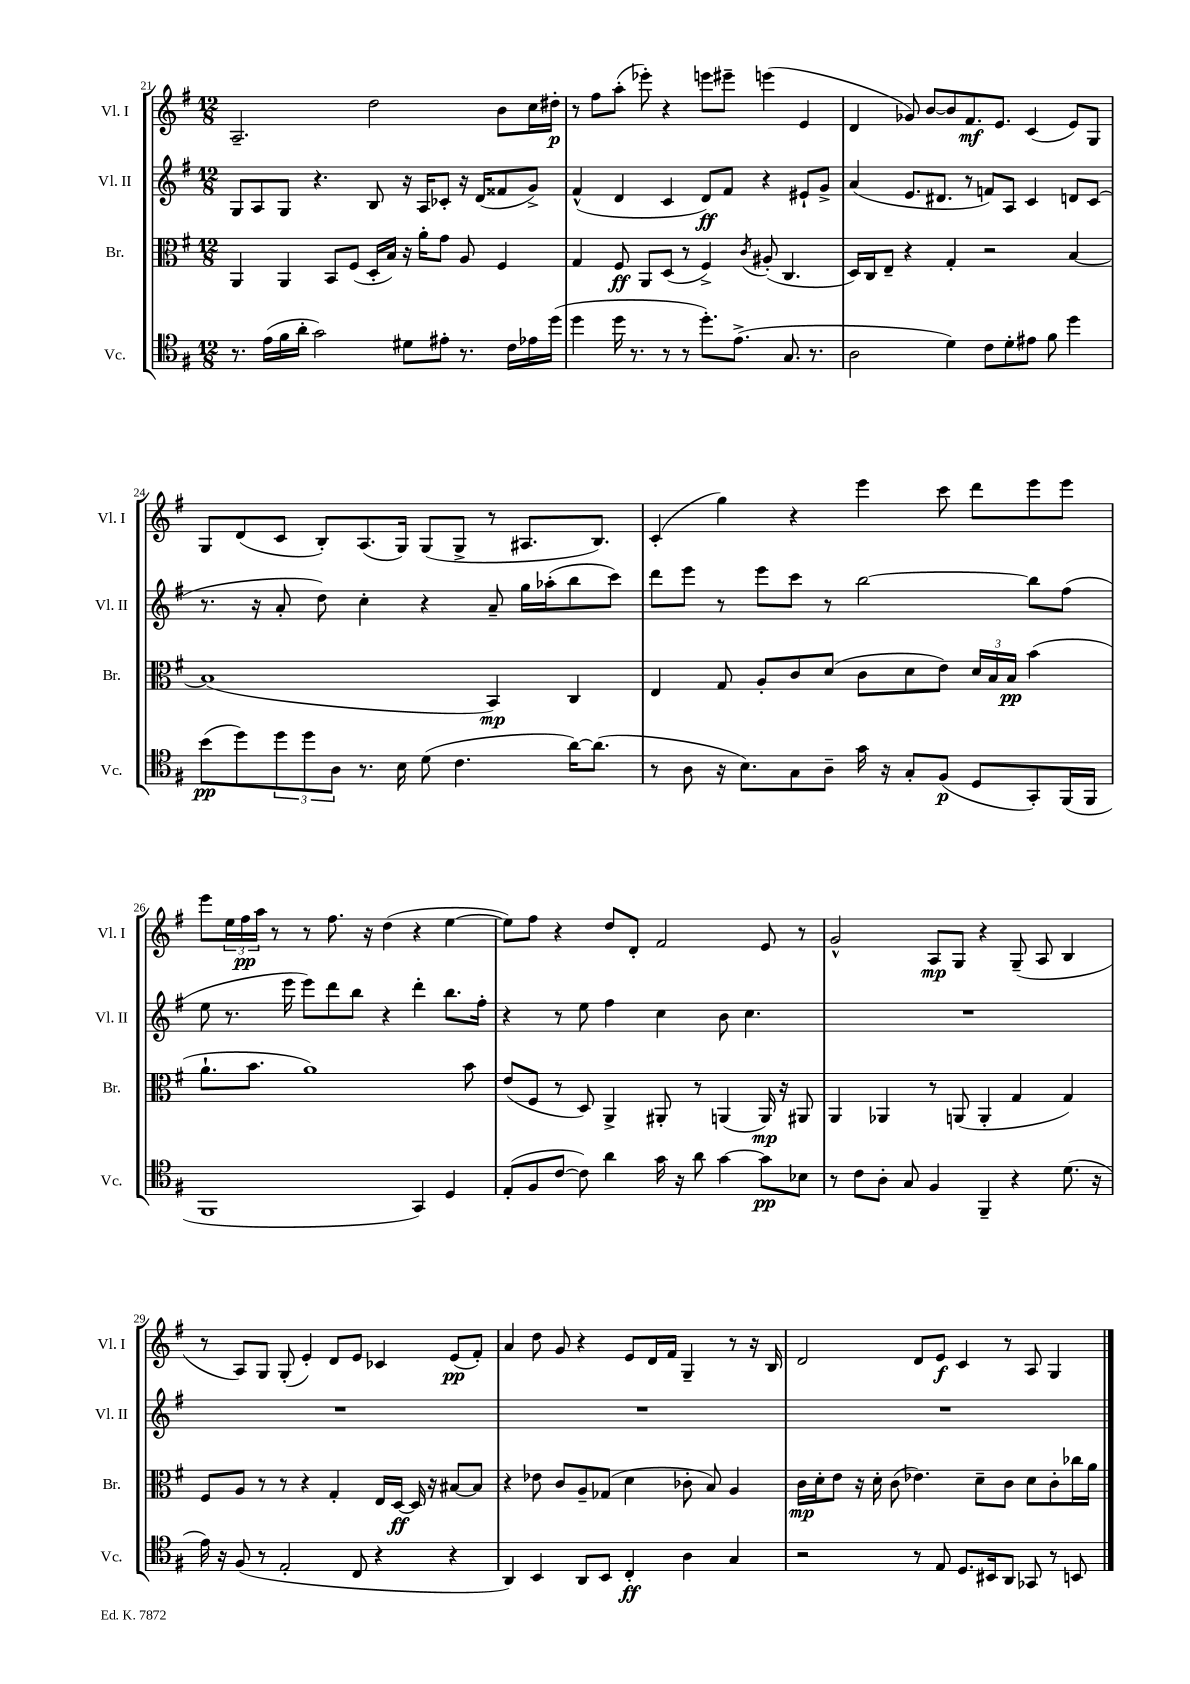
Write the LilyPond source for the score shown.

<<
\new StaffGroup <<
\new Staff = "s0" \with { instrumentName = "Vl. I" shortInstrumentName = "Vl. I" } {
    \clef treble \key g \major \numericTimeSignature \time 12/8
    a2.-- d''2 b'8 c''16 dis''16-.\p |
    r8 fis''8 a''8-.( ees'''8-.) r4 e'''8 eis'''8-- e'''4( e'4 |
    d'4 ges'8) b'8~ b'8 fis'8.\mf e'8. c'4( e'8) g8 |
    g8 d'8( c'8 b8-.) a8.( g16) g8( g8-> r8 ais8. b8.) |
    c'4-.( g''4) r4 e'''4 c'''8 d'''8 e'''8 e'''8 |
    e'''8 \tuplet 3/2 { e''16 fis''16\pp a''16 } r8 r8 fis''8. r16 d''4( r4 e''4~ |
    e''8) fis''8 r4 d''8 d'8-. fis'2 e'8 r8 |
    g'2-^ a8\mp g8 r4 g8--( a8 b4 |
    r8 a8) g8 g8-.( e'4-.) d'8 e'8 ces'4 e'8\pp( fis'8-.) |
    a'4 d''8 g'8 r4 e'8 d'16 fis'16 g4-- r8 r16 b16 |
    d'2 d'8 e'8\f c'4 r8 a8 g4 \bar "|." |
}
\new Staff = "s1" \with { instrumentName = "Vl. II" shortInstrumentName = "Vl. II" } {
    \clef treble \key g \major \numericTimeSignature \time 12/8
    g8 a8 g8 r4. b8 r16 a16 ces'8-. r16 d'16( fisis'8 g'8->) |
    fis'4-^( d'4 c'4 d'8\ff) fis'8 r4 eis'8-! g'8-> |
    a'4( e'8. dis'8. r8 f'8) a8 c'4 d'8 c'8( |
    r8. r16 a'8-. d''8) c''4-. r4 a'8-- g''16 aes''16-.( b''8 c'''8) |
    d'''8 e'''8 r8 e'''8 c'''8 r8 b''2~ b''8 fis''8( |
    e''8 r8. e'''16 e'''8) d'''8 b''8 r4 d'''4-. b''8. fis''16-. |
    r4 r8 e''8 fis''4 c''4 b'8 c''4. |
    R1. |
    R1. |
    R1. |
    R1. \bar "|." |
}
\new Staff = "s2" \with { instrumentName = "Br." shortInstrumentName = "Br." } {
    \clef alto \key g \major \numericTimeSignature \time 12/8
    a,4 a,4 b,8 fis8( d16-. b16) r16 a'16-. g'8 a8 fis4 |
    g4 fis8\ff a,8 d8( r8 fis4->) \acciaccatura { c'8 } ais8-.( c4. |
    d16) c16 e8-- r4 g4-. r2 b4~ |
    b1( b,4\mp) c4 |
    e4 g8 a8-. c'8 d'8( c'8 d'8 e'8) \tuplet 3/2 { d'16 b16 b16\pp } b'4( |
    a'8.-! b'8. a'1) b'8 |
    e'8( fis8 r8 d8) a,4-> ais,8-. r8 a,4( a,16\mp) r16 ais,8 |
    a,4 aes,4 r8 a,8( a,4-. g4 g4) |
    fis8 a8 r8 r8 r4 g4-. e16 d16~\ff d16 r16 bis8~ bis8 |
    r4 ees'8 c'8 a8-- ges8( d'4 ces'8-. b8) a4 |
    c'16\mp d'16-. e'8 r16 d'16-. c'8( ees'4.) d'8-- c'8 d'8 c'8-. ces''16 a'16 \bar "|." |
}
\new Staff = "s3" \with { instrumentName = "Vc." shortInstrumentName = "Vc." } {
    \clef tenor \key g \major \numericTimeSignature \time 12/8
    r8. e'16( fis'16 a'16-. g'2) dis'8 eis'8-. r8. c'16 ees'16 d''16( |
    d''4 d''16 r8. r8 r8 d''8.-.) e'8.->( g8. r8. |
    a2 d'4) c'8 d'8-. eis'8 fis'8 d''4 |
    b'8\pp( d''8) \tuplet 3/2 { d''8 d''8 a8 } r8. b16 d'8( c'4. a'16~) a'8.( |
    r8 a8 r16 b8.) g8 a8-- g'16 r16 g8-. fis8\p( d8 g,8-.) fis,16( fis,16 |
    fis,1 g,4) d4 |
    e8-.( fis8 c'8~ c'8) a'4 g'16 r16 a'8 g'4~ g'8\pp bes8 |
    r8 c'8 a8-. g8 fis4 fis,4-- r4 d'8.( r16 |
    e'16) r16 fis8( r8 e2-. c8 r4 r4 |
    a,4) b,4 a,8 b,8 c4-.\ff a4 g4 |
    r2 r8 e8 d8. bis,16 a,8 ges,8 r8 b,8 \bar "|." |
}
>>
>>
\layout { \context { \Score currentBarNumber = #21 } }
